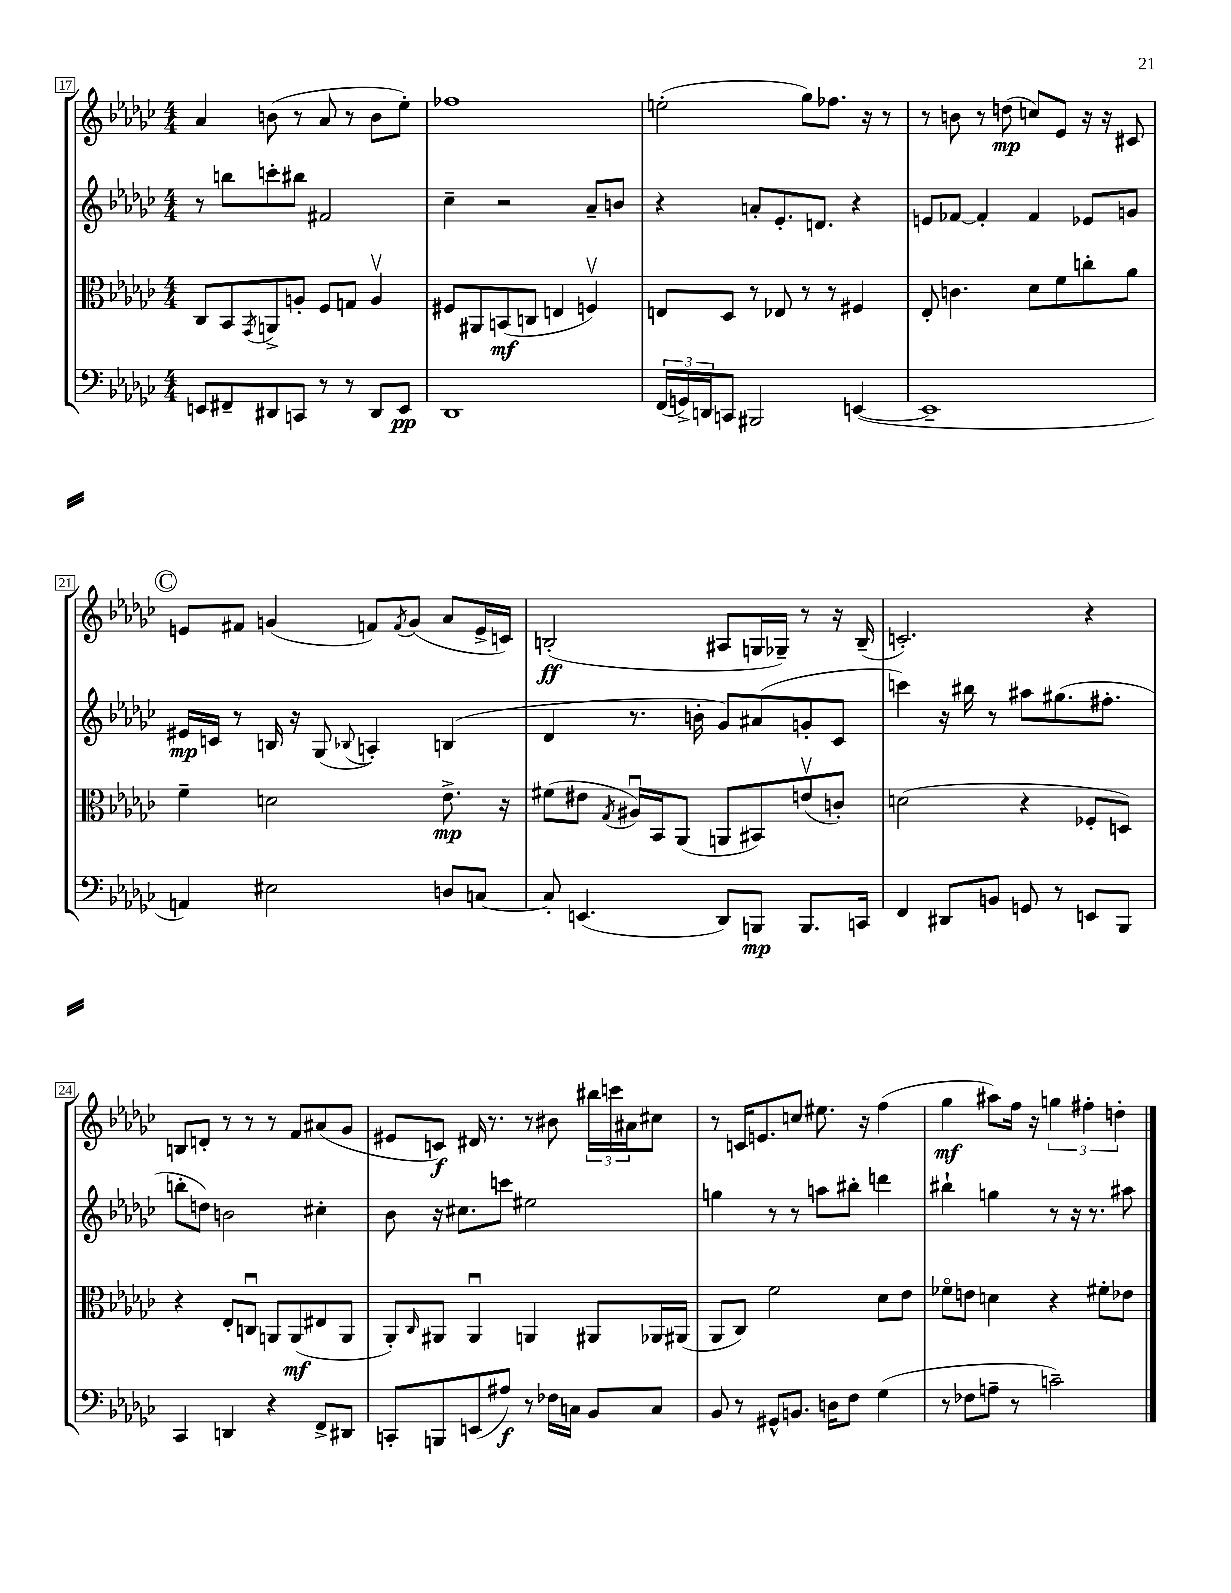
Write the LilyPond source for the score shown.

<<
\new StaffGroup <<
\new Staff = "s0" {
    \clef treble \key ges \major \numericTimeSignature \time 4/4
    aes'4 b'8( r8 aes'8 r8 b'8 ees''8-.) |
    fes''1 |
    e''2-.( ges''8) fes''8. r16 r8 |
    r8 b'8 r8 d''8\mp( c''8) ees'8 r16 r16 cis'8 |
    \mark \markup { \circle "C" } e'8 fis'8 g'4( f'8) \acciaccatura { f'8 } g'8( aes'8 e'16-> c'16) |
    b2-.\ff( ais8 g16 ges16--) r8 r16 b16--( |
    c'2.-.) r4 |
    b8 d'8-. r8 r8 r8 f'8 ais'8( ges'8 |
    eis'8 c'8\f) dis'16 r8. r8 bis'8 \tuplet 3/2 { bis''16 c'''16 ais'16 } cis''8 |
    r8 c'16 e'8. c''8 eis''8. r16 f''4( |
    ges''4\mf ais''8) f''16 r16 \tuplet 3/2 { g''4 fis''4-. d''4-. } \bar "|." |
}
\new Staff = "s1" {
    \clef treble \key ges \major \numericTimeSignature \time 4/4
    r8 b''8 c'''8-. bis''8 fis'2 |
    ces''4-- r2 aes'8-- b'8 |
    r4 a'8-. ees'8.-. d'8. r4 |
    e'8 fes'8~ fes'4-. fes'4 ees'8 g'8 |
    \mark \markup { \circle "C" } eis'16\mp c'16 r8 b16 r16 ges8( \appoggiatura { bes8 } a4-.) b4( |
    des'4 r8. b'16-. ges'8) ais'8( g'8-. ces'8 |
    c'''4) r16 bis''16 r8 ais''8 gis''8.( fis''8.-. |
    b''8-. d''8) b'2 cis''4-. |
    bes'8 r16 cis''8. c'''8 eis''2 |
    g''4 r8 r8 a''8 bis''8-. d'''4 |
    bis''4-! g''4 r8 r16 r8. ais''8 \bar "|." |
}
\new Staff = "s2" {
    \clef alto \key ges \major \numericTimeSignature \time 4/4
    ces8 bes,8 \acciaccatura { ges,8 } a,8-> a8-. f8 g8 a4\upbow |
    fis8 ais,8 b,8\mf( c8 e4 f4\upbow) |
    e8 des8 r8 ees8 r8 r8 fis4 |
    ees8-. c'4. des'8 f'8 c''8-. aes'8 |
    \mark \markup { \circle "C" } f'4-- d'2 ees'8.->\mp r16 |
    fis'8( eis'8 \acciaccatura { ges8 } ais16\downbow) bes,16 aes,8( a,8 bis,8) e'8\upbow( c'8-.) |
    d'2( r4 fes8-. d8) |
    r4 ees8-. c8\downbow a,8 a,8\mf( eis8 a,8 |
    aes,8-.) \grace { ces16 } ais,8 ais,4\downbow a,4 ais,8 aes,16 ais,16( |
    aes,8 ces8) f'2 des'8 ees'8 |
    fes'8\flageolet e'8 d'4 r4 fis'8-. ees'8 \bar "|." |
}
\new Staff = "s3" {
    \clef bass \key ges \major \numericTimeSignature \time 4/4
    e,8 fis,8-- dis,8 c,8 r8 r8 dis,8 e,8\pp |
    des,1 |
    \tuplet 3/2 { f,16( g,16->) d,16 } c,8 bis,,2 e,4~( |
    e,1-- |
    \mark \markup { \circle "C" } a,4) eis2 d8 c8~ |
    c8-. e,4.( des,8) b,,8\mp b,,8. c,16 |
    f,4 dis,8 b,8 g,8 r8 e,8 bes,,8 |
    ces,4 d,4 r4 f,8-> dis,8 |
    c,8-. b,,8 e,8( ais8\f) r8 fes16 c16 bes,8 c8 |
    bes,8 r8 gis,8-^ b,8. d16 f8 ges4( |
    r8 fes8 a8-- r8 c'2--) \bar "|." |
}
>>
>>
\layout { \context { \Score currentBarNumber = #17 \override BarNumber.stencil = #(make-stencil-boxer 0.1 0.3 ly:text-interface::print) } }
